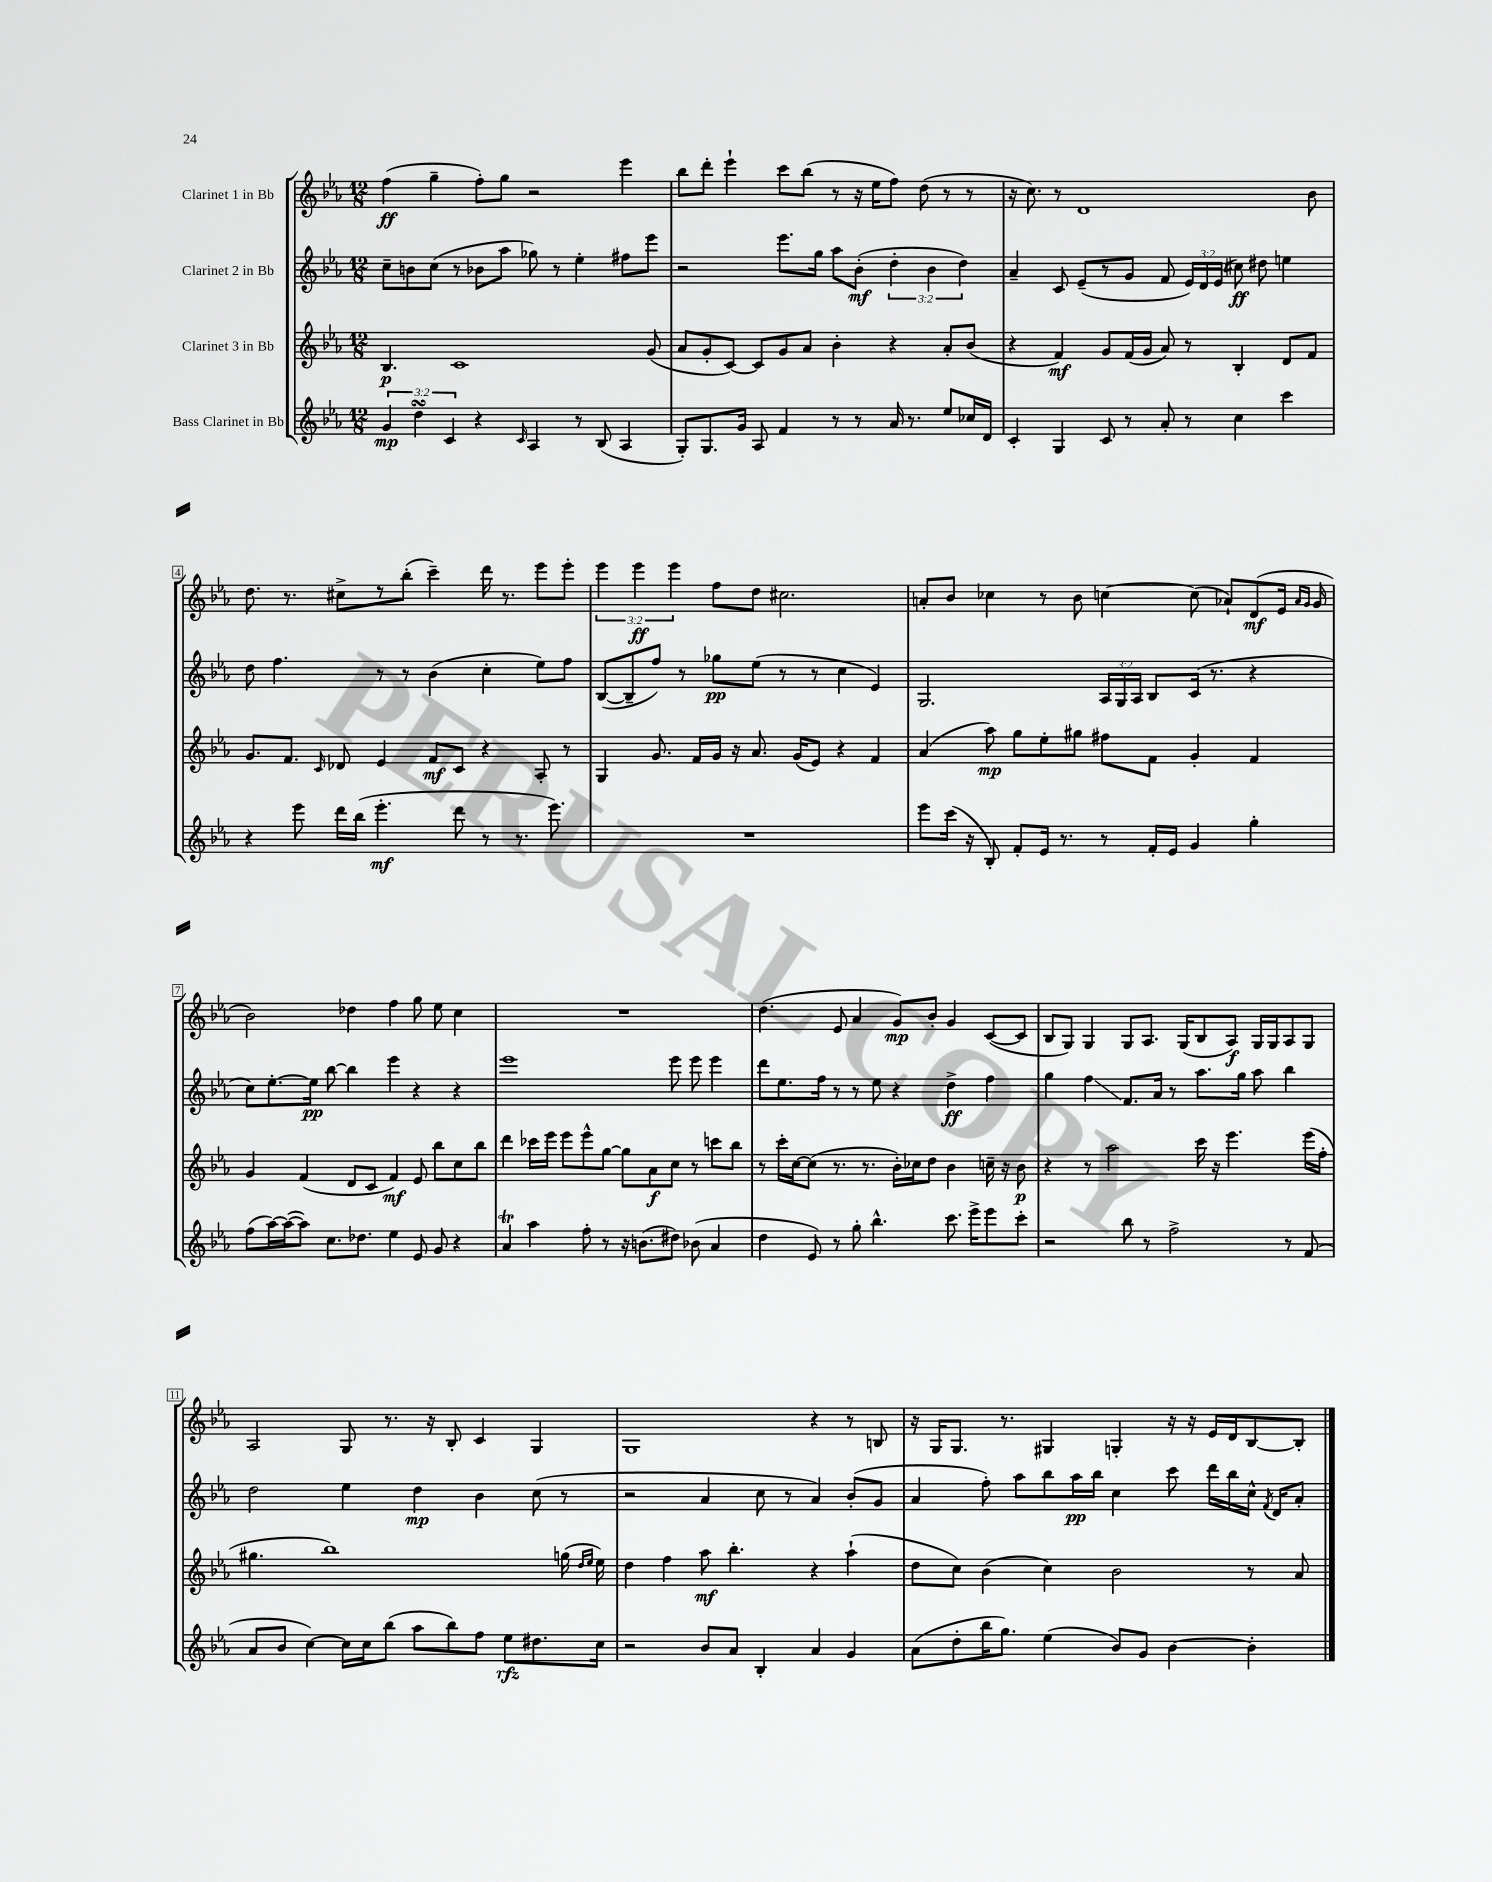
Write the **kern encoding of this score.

**kern	**kern	**kern	**kern
*staff4	*staff3	*staff2	*staff1
*clefG2	*clefG2	*clefG2	*clefG2
*k[b-e-a-]	*k[b-e-a-]	*k[b-e-a-]	*k[b-e-a-]
*M12/8	*M12/8	*M12/8	*M12/8
6g	4.B-	8cc~	(4ff
.	.	8b	.
6dd	.	.	.
.	.	(8cc	4gg~
6c	.	.	.
.	1c	8r	.
4r	.	8b-	8ff')
.	.	8aa-	8gg
16qqc	.	.	.
4A-	.	8gg-)	2r
.	.	8r	.
8r	.	4ee-'	.
(8B-	.	.	.
4A-	.	8ff#	4eee-
.	(8g	8eee-	.
=	=	=	=
8G')	8a-	2r	8bb-
8.G	8g'	.	8ddd'
.	[8c)	.	4eee-`
16g	.	.	.
8A-	8c]	.	.
4f	8g	8.eee-	8ccc
.	8a-	.	(8bb-
.	.	16gg	.
8r	4b-'	8aa-	8r
8r	.	(8b-'	16r
.	.	.	16ee-
16a-	4r	6dd'	8ff)
8.r	.	.	.
.	.	.	(8dd
.	.	6b-	.
8ee-	8a-'	.	8r
.	.	6dd)	.
16cc-	(8b-	.	8r
16d	.	.	.
=	=	=	=
4c'	4r	4a-~	16r
.	.	.	8.cc)
4G	4f)	8c	8r
.	.	(8e-~	1d
8c	8g	8r	.
8r	(16f	8g	.
.	16g	.	.
8a-'	8a-)	8f	.
8r	8r	24e-)	.
.	.	24d	.
.	.	(24e-	.
4cc	4B-'	8cc#)	.
.	.	8dd#	.
4ccc	8d	4ee	.
.	8f	.	8b-
=	=	=	=
4r	8.g	8dd	8.dd
.	.	4.ff	.
.	8.f	.	8.r
8eee-	.	.	.
.	16qqc	.	.
16ddd	8d-	.	8cc#^
(16bb-	.	.	.
4.eee-'	4e-	8r	8r
.	.	8r	(8bb-'
.	8f	(4b-	4ccc~)
8ddd	8c	.	.
8r	4r	4cc'	16ddd
.	.	.	8.r
8.r	.	.	.
.	8A-'	8ee-)	8eee-
8.eee-)	.	.	.
.	8r	8ff	8eee-'
=	=	=	=
1.r	4G	([8B-	6eee-
.	.	8B-~]	.
.	.	.	6eee-
.	8.g	8ff)	.
.	.	.	6eee-
.	.	8r	.
.	16f	.	.
.	16g	8gg-	8ff
.	16r	.	.
.	8.a-	(8ee-	8dd
.	.	8r	2.cc#
.	(16g	.	.
.	8e-)	8r	.
.	4r	4cc	.
.	4f	4e-)	.
=	=	=	=
8eee-	(4a-	2.G	8a'
(16ccc	.	.	8b-
16r	.	.	.
8B-')	8aa-)	.	4cc-
8f'	8gg	.	.
16e-	8ee-'	.	8r
8.r	.	.	.
.	8gg#	.	8b-
8r	8ff#	24A-	[4cc
.	.	24G	.
.	.	24A-	.
16f'	8f	8B-	.
16e-	.	.	.
4g	4g'	(16c	(8cc]
.	.	8.r	.
.	.	.	8a-`)
4gg'	4f	4r	(8d
.	.	.	16e-
.	.	.	16qqa-
.	.	.	16qqg
.	.	.	16g
=	=	=	=
(8ff	4g	8cc)	2b-)
[16aa-)	.	[8.ee-'	.
(16aa-_	.	.	.
8aa-])	(4f	.	.
.	.	16ee-]	.
8.cc	.	[8bb-	.
.	8d	4bb-]	4dd-
8.dd-	.	.	.
.	8c	.	.
4ee-	4f)	4eee-	4ff
8e-	8e-	4r	8gg
8g	8bb-	.	8ee-
4r	8cc	4r	4cc
.	8bb-	.	.
=	=	=	=
4a-	4ddd	1eee-	1.r
4aa-	16ccc-	.	.
.	16eee-	.	.
.	8eee-	.	.
8ff'	8eee-^^	.	.
8r	[8gg	.	.
16r	8gg]	.	.
(8.b	.	.	.
.	8a-	.	.
8dd#)	8cc	8eee-	.
(8b-	8r	8eee-	.
4a-	8ccc	4eee-	.
.	8bb-	.	.
=	=	=	=
4dd	8r	8ddd	(4.dd
.	16ccc'	8.ee-	.
.	[16cc	.	.
8e-)	(8cc]	.	.
.	.	16ff	.
8r	8.r	8r	8e-
8gg'	.	8r	4a-
.	8.r	.	.
4.bb-^^	.	8ee-	.
.	16b-')	4r	8g)
.	16cc-	.	.
.	8dd	.	8b-'
8.ccc	4b-	4dd^	4g
16eee-^	.	.	.
8eee-	16cc~	4ff	([8c
.	16r	.	.
8ccc'	8b-	.	8c]
=	=	=	=
2r	4r	4gg	8B-
.	.	.	8G)
.	8r	4ff	4G
.	2aa-	.	.
8bb-	.	8.f	8G
8r	.	.	8.A-
.	.	16a-	.
2ff^	.	8r	.
.	.	.	(16G
.	16ccc	8.aa-	8B-
.	16r	.	.
.	4.eee-	.	8A-)
.	.	16gg	.
.	.	8aa-	16G
.	.	.	16G
8r	.	4bb-	8A-
(8f	(16eee-	.	8G
.	16ff'	.	.
=	=	=	=
8a-	4.gg#	2dd	2A-
8b-	.	.	.
[4cc)	.	.	.
.	1bb-)	.	.
16cc]	.	4ee-	8G
16cc	.	.	.
(8bb-	.	.	8.r
8aa-	.	4dd	.
.	.	.	16r
8bb-)	.	.	8B-'
8ff	.	4b-	4c
8ee-	.	.	.
8.dd#	.	(8cc	4G
.	(16gg	8r	.
.	16qqdd	.	.
.	16qqee-	.	.
16cc	16ee-)	.	.
=	=	=	=
2r	4dd	2r	1G
.	4ff	.	.
8b-	8aa-	4a-	.
8a-	4.bb-'	.	.
4B-'	.	8cc	.
.	.	8r	.
4a-	4r	4a-)	4r
4g	(4aa-`	(8b-'	8r
.	.	8g	8B
=	=	=	=
(8a-	8dd	4a-	16r
.	.	.	16G
8dd'	8cc)	.	8.G
16bb-	(4b-	8ff')	.
8.gg)	.	.	8.r
.	.	8aa-	.
(4ee-	4cc)	8bb-	4G#
.	.	16aa-	.
.	.	16bb-	.
8b-)	2b-	4cc	4G'
8g	.	.	.
[4b-	.	8ccc	16r
.	.	.	16r
.	.	16ddd	16e-
.	.	16bb-	16d
4b-']	8r	16cc^^	[8B-
.	.	8qf	.
.	.	16d	.
.	8a-	8a-'	8B-']
==	==	==	==
*-	*-	*-	*-
